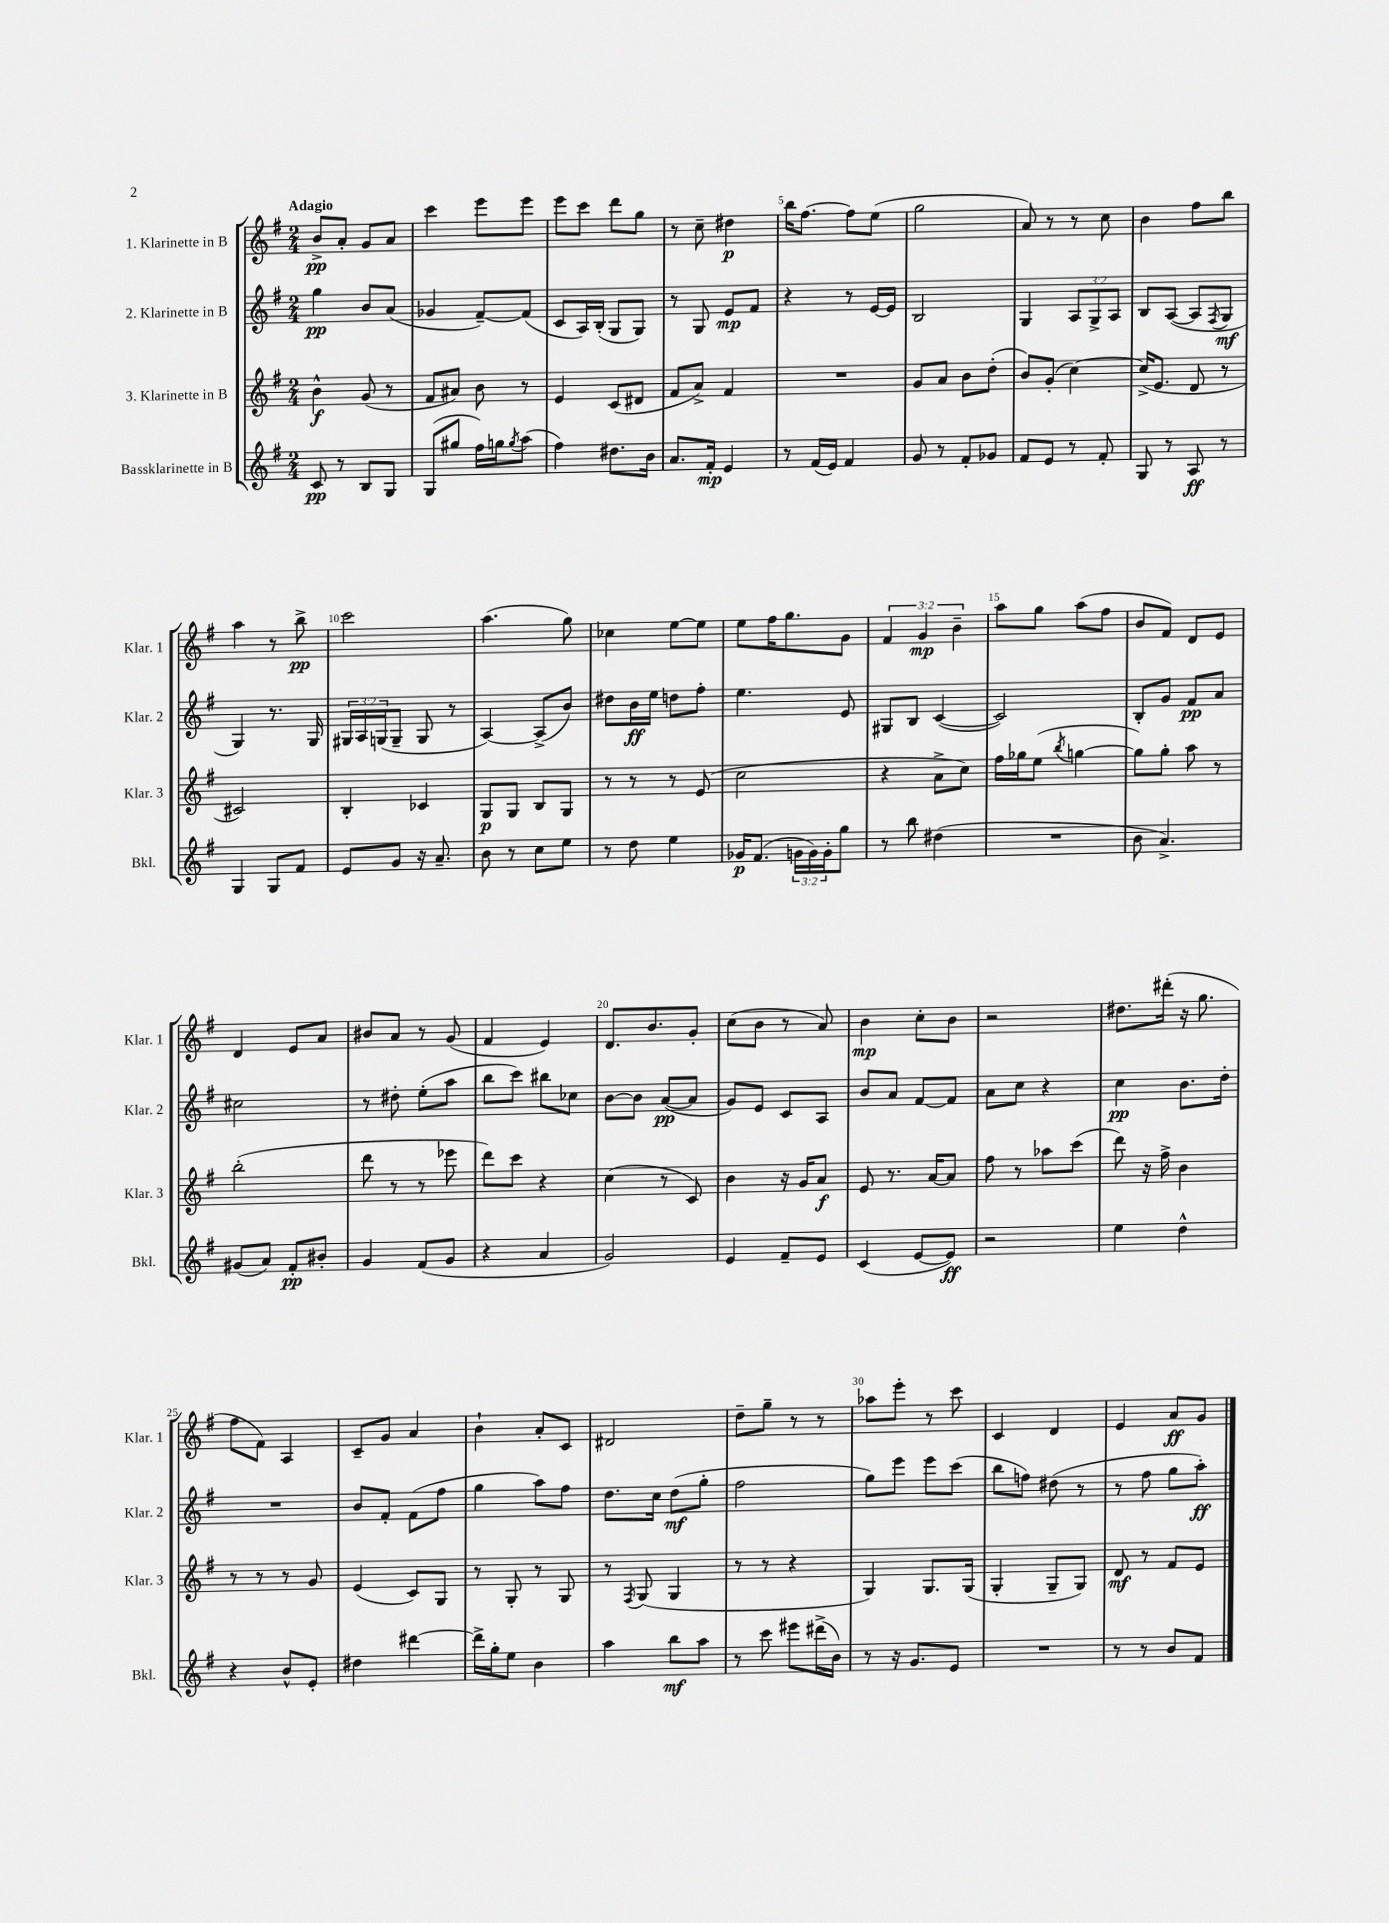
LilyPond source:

<<
\new StaffGroup <<
\new Staff = "s0" \with { instrumentName = "1. Klarinette in B" shortInstrumentName = "Klar. 1" } {
    \clef treble \key g \major \numericTimeSignature \time 2/4 \override Staff.TupletNumber.text = #tuplet-number::calc-fraction-text \tempo "Adagio"
    b'8->\pp a'8-. g'8 a'8 |
    c'''4 e'''8 e'''8 |
    e'''8 c'''8 d'''8 g''8 |
    r8 c''8-- dis''4\p |
    b''16 fis''8.~ fis''8 e''8( |
    g''2 |
    a'8) r8 r8 c''8 |
    b'4 fis''8 b''8 |
    a''4 r8 b''8->\pp |
    c'''2 |
    a''4.( g''8) |
    ces''4 e''8~ e''8 |
    e''8 fis''16 g''8. g'8 |
    \tuplet 3/2 { fis'4 g'4\mp b'4-- } |
    a''8 g''8 a''8( fis''8 |
    b'8 fis'8) d'8 e'8 |
    d'4 e'8 a'8 |
    bis'8 a'8 r8 g'8( |
    fis'4 e'4) |
    d'8. b'8. g'8-. |
    c''8( b'8 r8 a'8) |
    b'4\mp c''8-. b'8 |
    r2 |
    dis''8. dis'''16-.( r16 g''8. |
    fis''8 fis'8) a4 |
    c'8-- g'8 a'4 |
    b'4-! a'8-. c'8 |
    dis'2 |
    d''8-- g''8-- r8 r8 |
    aes''8 e'''8-. r8 c'''8 |
    c'4 d'4 |
    e'4 a'8\ff g'8 \bar "|." |
}
\new Staff = "s1" \with { instrumentName = "2. Klarinette in B" shortInstrumentName = "Klar. 2" } {
    \clef treble \key g \major \numericTimeSignature \time 2/4 \override Staff.TupletNumber.text = #tuplet-number::calc-fraction-text
    g''4\pp b'8 a'8( |
    ges'4 fis'8~--) fis'8( |
    c'8 a16) b16-.( g8 g8) |
    r8 g8 e'8\mp fis'8 |
    r4 r8 e'16~ e'16 |
    b2 |
    g4 \tuplet 3/2 { a8 g8-> a8 } |
    b8 a8~( a8 \acciaccatura { fis8 } g8\mf |
    g4) r8. g16 |
    \tuplet 3/2 { gis16 a16 g16( } g8-- g8 r8 |
    a4~) a8->( b'8) |
    dis''8 b'16\ff e''16 d''8 fis''8-. |
    e''4. e'8 |
    gis8 b8 c'4~( |
    c'2) |
    b8-. g'8 fis'8\pp a'8 |
    cis''2 |
    r8 dis''8-. e''8-.( a''8 |
    b''8 c'''8) bis''8 ces''8 |
    b'8~ b'8 a'8~\pp( a'8 |
    g'8) e'8 c'8 a8 |
    b'8 a'8 fis'8~ fis'8 |
    a'8 c''8 r4 |
    c''4\pp b'8. d''16-. |
    R2 |
    b'8 fis'8-. fis'8( fis''8 |
    g''4 a''8) fis''8 |
    d''8. c''16 d''8\mf( g''8-. |
    fis''2 |
    g''8) e'''8 e'''8 c'''8( |
    b''8 f''8) dis''8( r8 |
    r8 fis''8 g''8 a''8-.\ff) \bar "|." |
}
\new Staff = "s2" \with { instrumentName = "3. Klarinette in B" shortInstrumentName = "Klar. 3" } {
    \clef treble \key g \major \numericTimeSignature \time 2/4
    b'4-^\f g'8( r8 |
    fis'8 ais'8) b'8 r8 |
    e'4 c'8( dis'8 |
    fis'8 a'8->) fis'4 |
    R2 |
    g'8 a'8 b'8 d''8-.( |
    b'8) g'8-.( c''4~) |
    c''16->( e'8. d'8 r8 |
    cis'2) |
    b4-. ces'4 |
    g8\p g8 b8 g8 |
    r8 r8 r8 e'8( |
    c''2 |
    r4 a'8-> c''8) |
    fis''16 ges''16 e''8( \acciaccatura { b''8 } g''4~ |
    g''8) g''8-. a''8 r8 |
    b''2-.( |
    d'''8 r8 r8 ees'''8 |
    d'''8) c'''8 r4 |
    c''4( r8 c'8) |
    b'4 r16 g'16 a'8\f |
    e'8 r8. a'16~ a'8 |
    fis''8 r8 aes''8 c'''8( |
    d'''8) r16 fis''16-> b'4 |
    r8 r8 r8 g'8 |
    e'4( c'8) g8 |
    r8 g8-. r8 g8 |
    r8 \acciaccatura { fis8 } g8( g4 |
    r8 r8 r4 |
    g4) g8. g16( |
    g4-. g8-- g8) |
    d'8\mf r8 fis'8 e'8 \bar "|." |
}
\new Staff = "s3" \with { instrumentName = "Bassklarinette in B" shortInstrumentName = "Bkl." } {
    \clef treble \key g \major \numericTimeSignature \time 2/4 \override Staff.TupletNumber.text = #tuplet-number::calc-fraction-text
    c'8\pp r8 b8 g8 |
    g8( gis''8 fis''16) g''16 \acciaccatura { g''8 } a''8( |
    fis''4) dis''8. b'16 |
    a'8. fis'16-.\mp e'4 |
    r8 fis'16( e'16) fis'4 |
    g'8 r8 fis'8-. ges'8 |
    fis'8 e'8 r8 fis'8-. |
    g8 r8 a8\ff r8 |
    g4 g8 fis'8 |
    e'8 g'8 r16 a'8.-- |
    b'8 r8 c''8 e''8 |
    r8 d''8 e''4 |
    ges'16\p fis'8.( \tuplet 3/2 { g'16 g'16) g'16-. } g''8 |
    r8 b''8 dis''4( |
    R2 |
    b'8 a'4.->) |
    gis'8( a'8) fis'8-.\pp bis'8-. |
    g'4 fis'8( g'8 |
    r4 a'4 |
    g'2) |
    e'4 fis'8-- e'8 |
    c'4( e'8~ e'8\ff) |
    r2 |
    e''4 d''4-^ |
    r4 b'8-^ e'8-. |
    dis''4 dis'''4~ |
    dis'''16-> g''16-. e''8 b'4 |
    a''4 b''8\mf a''8 |
    r8 c'''8 eis'''8 dis'''16->( b'16) |
    r8 r16 g'8. e'8 |
    R2 |
    r8 r8 b'8 fis'8 \bar "|." |
}
>>
>>
\layout { \context { \Score \override BarNumber.break-visibility = ##(#f #t #t) barNumberVisibility = #(every-nth-bar-number-visible 5) } }
